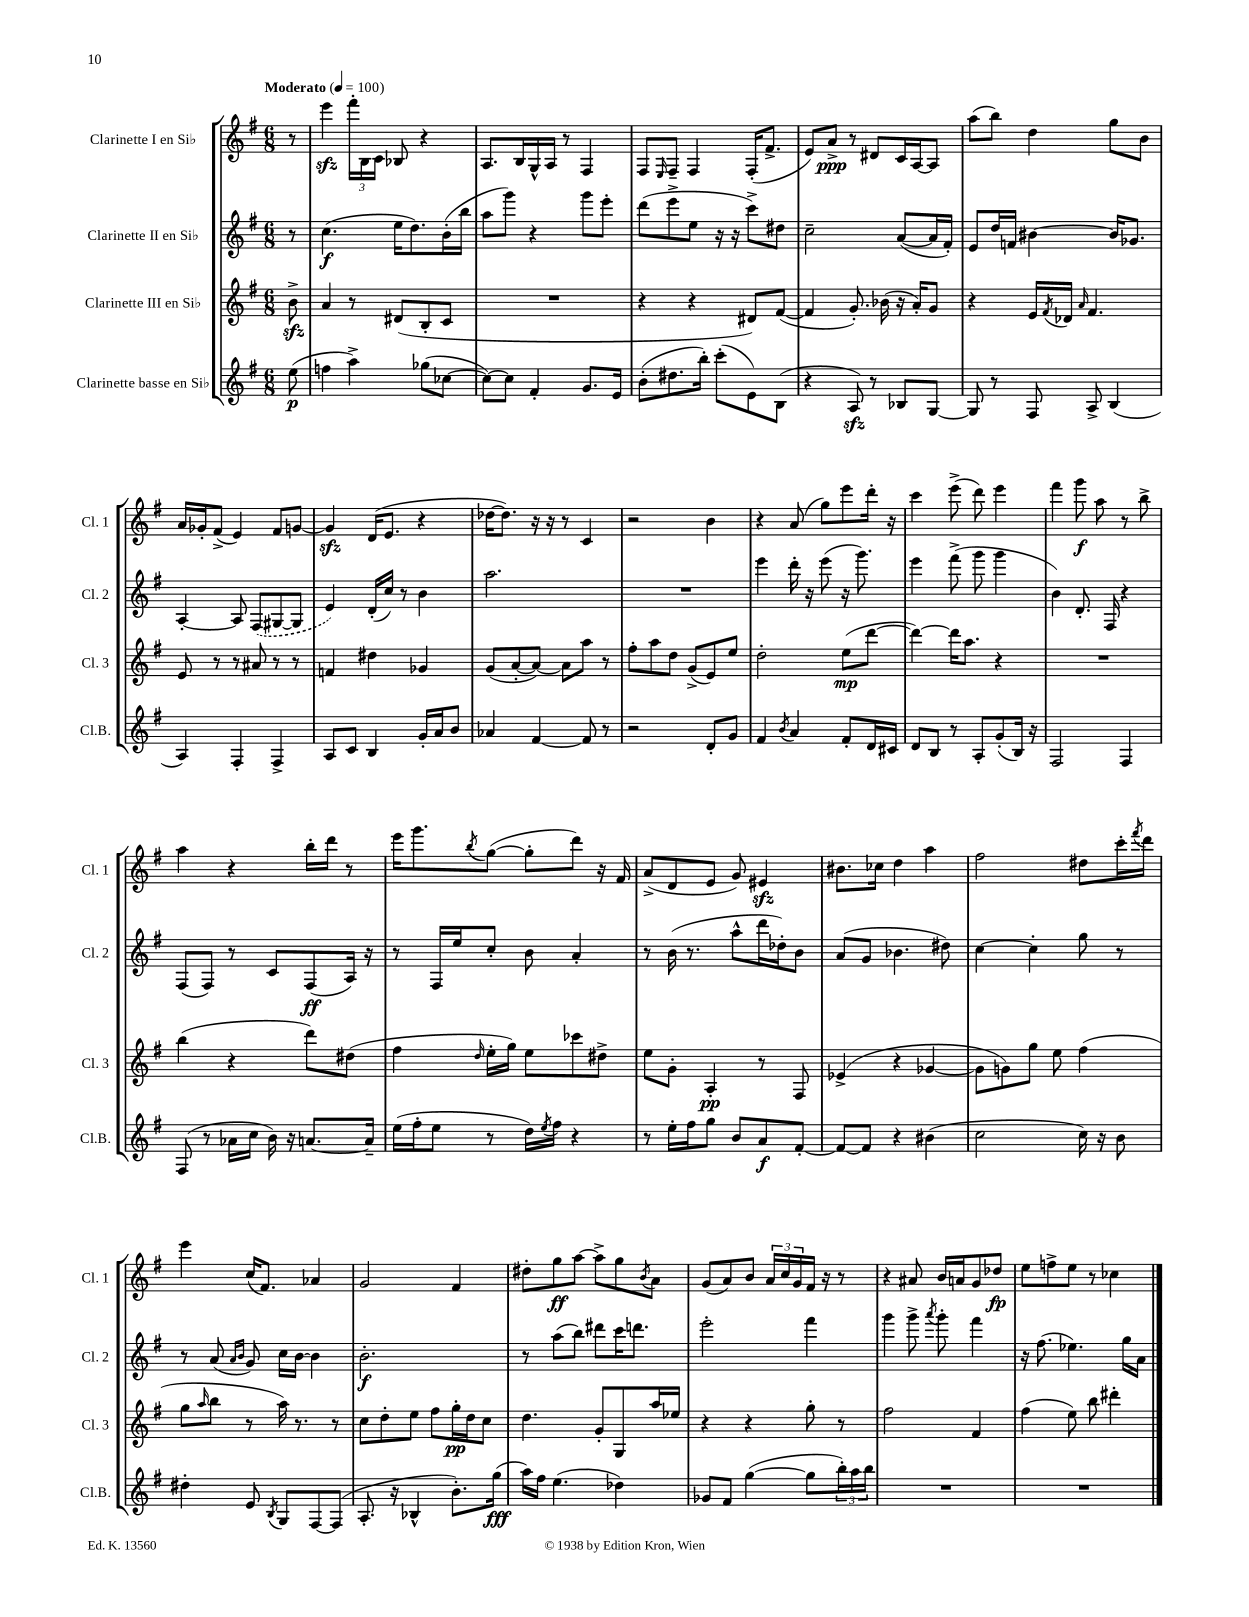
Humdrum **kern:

**kern	**dynam	**kern	**dynam	**kern	**dynam	**kern	**dynam
*part4	*part4	*part3	*part3	*part2	*part2	*part1	*part1
*staff4	*staff4	*staff3	*staff3	*staff2	*staff2	*staff1	*staff1
*I"Clarinette basse en Si♭	*	*I"Clarinette III en Si♭	*	*I"Clarinette II en Si♭	*	*I"Clarinette I en Si♭	*
*I'Cl.B.	*	*I'Cl. 3	*	*I'Cl. 2	*	*I'Cl. 1	*
*clefG2	*	*clefG2	*	*clefG2	*	*clefG2	*
*k[f#]	*	*k[f#]	*	*k[f#]	*	*k[f#]	*
*M6/8	*	*M6/8	*	*M6/8	*	*M6/8	*
*MM100	*	*MM100	*	*MM100	*	*MM100	*
=	=	=	=	=	=	=	=
!	!	!	!	!	!	!LO:TX:a:B:t=Moderato	!
(8ee\	p	8bzz^\	.	8r	.	8r	.
=1	=1	=1	=1	=1	=1	=1	=1
4ffn\	.	4a/	.	(4.cc\	f	4eeezz\	.
4aa^\)	.	8r	.	.	.	24fff#'\LL	.
.	.	.	.	.	.	24B\	.
.	.	.	.	.	.	24c\JJ	.
.	.	(8d#X/L	.	16ee\KL	.	8B-X/	.
.	.	.	.	8.dd\)	.	.	.
(8gg-X\L	.	8B'/	.	.	.	4r	.
[8cc-X\J	.	8c/J	.	(16b'\L	.	.	.
.	.	.	.	16bb\JJ	.	.	.
=2	=2	=2	=2	=2	=2	=2	=2
8cc-\L_)	.	2.r	.	8aa\L	.	8.A/L	.
8cc-\J]	.	.	.	8ggg\J)	.	.	.
.	.	.	.	.	.	16B/L	.
4f#'/	.	.	.	4r	.	16G^^/	.
.	.	.	.	.	.	16A/JJ	.
.	.	.	.	.	.	8r	.
8.g/L	.	.	.	8ggg\L	.	4F#/	.
.	.	.	.	8eee'\J	.	.	.
16e/Jk	.	.	.	.	.	.	.
=3	=3	=3	=3	=3	=3	=3	=3
(8b'\L	.	4r	.	(8ddd\L	.	8F#/L	.
.	.	.	.	.	.	16qqE/	.
8.dd#X\	.	.	.	8eee^\	.	8F#~/J	.
.	.	4r	.	8ee\J	.	4F#/	.
16bb'\Jk)	.	.	.	.	.	.	.
(8ccc'\L	.	.	.	16r	.	.	.
.	.	.	.	16r	.	.	.
8e\)	.	8d#X/L)	.	8ccc^\L)	.	(16F#'/KL	.
.	.	.	.	.	.	8.f#^/J	.
(8B\J	.	([8f#/J	.	8dd#X\J	.	.	.
=4	=4	=4	=4	=4	=4	=4	=4
4r	.	4f#/]	.	2cc~\	.	8e/L)	.
.	.	.	.	.	.	8a^/J	ppp
8Azz/)	.	8.g'/)	.	.	.	8r	.
8r	.	.	.	.	.	8d#X/L	.
.	.	(16b-X\	.	.	.	.	.
8B-X/L	.	16r	.	([8a/L	.	16c/L	.
.	.	16a'/KL)	.	.	.	[16A/J	.
[8G/J	.	8g/J	.	16a/L]	.	8A/J]	.
.	.	.	.	16f#'/JJ)	.	.	.
=5	=5	=5	=5	=5	=5	=5	=5
8G/]	.	4r	.	8e/L	.	(8aa\L	.
8r	.	.	.	16dd/L	.	8bb\J)	.
.	.	.	.	16fn/JJ	.	.	.
8F#/	.	16e/LL	.	[4b#X\	.	4dd\	.
.	.	8qf#/	.	.	.	.	.
.	.	16d-X/JJ	.	.	.	.	.
.	.	16qqa/	.	.	.	.	.
8A^/	.	4.f#/	.	.	.	.	.
(4B/	.	.	.	16b#/KL]	.	8gg\L	.
.	.	.	.	8.g-X/J	.	.	.
.	.	.	.	.	.	8b\J	.
!!LO:LB:g=z
=6	=6	=6	=6	=6	=6	=6	=6
4A/)	.	8e/	.	[4A'/	.	16a/LL	.
.	.	.	.	.	.	16g-X'/J	.
.	.	8r	.	.	.	(8f#^/J	.
4F#'/	.	8r	.	8A/]	.	4e/)	.
.	.	8a#X/	.	(8F#/L	.	.	.
4F#^/	.	8r	.	[8G#X/	.	8f#/L	.
.	.	8r	.	8G#/J]	.	[8gn/J	.
=7	=7	=7	=7	=7	=7	=7	=7
8A/L	.	4fn/	.	4e/)	.	4gzz/]	.
8c/J	.	.	.	.	.	.	.
4B/	.	4dd#X\	.	(16d'/LL	.	(16d/KL	.
.	.	.	.	16cc/JJ)	.	8.e/J	.
.	.	.	.	8r	.	.	.
16g'/LL	.	4g-X/	.	4b\	.	4r	.
16a/J	.	.	.	.	.	.	.
8b/J	.	.	.	.	.	.	.
=8	=8	=8	=8	=8	=8	=8	=8
4a-X/	.	(8g/L	.	2.aa\	.	[16dd-X\KL	.
.	.	.	.	.	.	8.dd-\J])	.
.	.	[8a'/	.	.	.	.	.
[4f#/	.	8a/J_)	.	.	.	16r	.
.	.	.	.	.	.	16r	.
.	.	8a\L]	.	.	.	8r	.
8f#/]	.	8aa\J	.	.	.	4c/	.
8r	.	8r	.	.	.	.	.
=9	=9	=9	=9	=9	=9	=9	=9
2r	.	8ff#'\L	.	2.r	.	2r	.
.	.	8aa\	.	.	.	.	.
.	.	8dd\J	.	.	.	.	.
.	.	(8g^/L	.	.	.	.	.
8d'/L	.	8e/)	.	.	.	4b\	.
8g/J	.	8ee/J	.	.	.	.	.
=10	=10	=10	=10	=10	=10	=10	=10
4f#/	.	2dd'\	.	4eee\	.	4r	.
8qb/	.	.	.	.	.	.	.
4a/	.	.	.	16ddd'\	.	(8a/	.
.	.	.	.	16r	.	.	.
.	.	.	.	(8eee\	.	8gg\L)	.
8f#'/L	.	(8ee\L	mp	16r	.	8eee\	.
.	.	.	.	8.ggg\)	.	.	.
16d/L	.	[8ddd\J	.	.	.	16ddd'\Jk	.
16c#X/JJ	.	.	.	.	.	16r	.
=11	=11	=11	=11	=11	=11	=11	=11
8d/L	.	4ddd\_)	.	4eee\	.	4ccc\	.
8B/J	.	.	.	.	.	.	.
8r	.	16ddd\KL]	.	(8fff#^\	.	(8eee^\	.
.	.	8.aa\J	.	.	.	.	.
8A'/L	.	.	.	8ggg\	.	8ddd\)	.
(8g'/	.	4r	.	4ggg\	.	4eee\	.
16B/Jk)	.	.	.	.	.	.	.
16r	.	.	.	.	.	.	.
=12	=12	=12	=12	=12	=12	=12	=12
2F#/	.	2.r	.	4b\)	.	4fff#\	.
.	.	.	.	8.d'/	.	8ggg\	f
.	.	.	.	.	.	8aa\	.
.	.	.	.	16F#/	.	.	.
4F#/	.	.	.	4r	.	8r	.
.	.	.	.	.	.	8bb^\	.
!!LO:LB:g=z
=13	=13	=13	=13	=13	=13	=13	=13
(8F#/	.	(4bb\	.	(8F#/L	.	4aa\	.
8r	.	.	.	8F#/J)	.	.	.
16a-X\LL	.	4r	.	8r	.	4r	.
16cc\JJ	.	.	.	.	.	.	.
16b\)	.	.	.	8c/L	.	.	.
16r	.	.	.	.	.	.	.
[8.an/L	.	8ddd\L)	.	(8F#/	ff	16bb'\LL	.
.	.	.	.	.	.	16ddd\JJ	.
.	.	(8dd#X\J	.	16A/Jk)	.	8r	.
16a~/Jk]	.	.	.	16r	.	.	.
=14	=14	=14	=14	=14	=14	=14	=14
(16ee\LL	.	4ff#\	.	8r	.	16eee\KL	.
16ff#'\J	.	.	.	.	.	8.ggg\	.
8ee\J	.	.	.	16F#/LL	.	.	.
.	.	.	.	16ee/J	.	.	.
.	.	16qqdd/	.	.	.	8qbb/	.
8r	.	16ee'\LL	.	8cc'/J	.	([8gg\J	.
.	.	16gg\JJ)	.	.	.	.	.
16dd\LL)	.	8ee\L	.	8b\	.	8gg'\L]	.
8qee/	.	.	.	.	.	.	.
16ff#\JJ	.	.	.	.	.	.	.
4r	.	8ccc-X\	.	4a'/	.	8ddd\J)	.
.	.	8dd#X^\J	.	.	.	16r	.
.	.	.	.	.	.	16f#/	.
=15	=15	=15	=15	=15	=15	=15	=15
8r	.	8ee\L	.	8r	.	(8a^/L	.
16ee'\LL	.	8g'\J	.	(16b\	.	8d/	.
16ff#\J	.	.	.	8.r	.	.	.
8gg\J	.	4A'/	pp	.	.	8e/J	.
8b/L	.	.	.	8aa^^\L	.	8g/)	.
8a/	f	8r	.	16ddd\L	.	4e#Xzz/	.
.	.	.	.	16dd-X'\J)	.	.	.
[8f#'/J	.	8F#/	.	8b\J	.	.	.
=16	=16	=16	=16	=16	=16	=16	=16
8f#/L_	.	(4e-X^/	.	(8a/L	.	8.b#X\L	.
8f#/J]	.	.	.	8g/J	.	.	.
.	.	.	.	.	.	16cc-X\Jk	.
4r	.	4r	.	4.b-X\	.	4dd\	.
(4b#X\	.	[4g-X/	.	.	.	4aa\	.
.	.	.	.	8dd#X\)	.	.	.
=17	=17	=17	=17	=17	=17	=17	=17
2cc\	.	8g-\L]	.	[4cc\	.	2ff#\	.
.	.	8gn\)	.	.	.	.	.
.	.	8gg\J	.	4cc'\]	.	.	.
.	.	8ee\	.	.	.	.	.
16cc\)	.	(4ff#\	.	8gg\	.	8dd#X\L	.
16r	.	.	.	.	.	.	.
8b\	.	.	.	8r	.	16ccc'\L	.
.	.	.	.	.	.	8qfff#/	.
.	.	.	.	.	.	16ddd\JJ	.
!!LO:LB:g=z
=18	=18	=18	=18	=18	=18	=18	=18
4dd#X'\	.	8gg\L	.	8r	.	4eee\	.
.	.	16qqaa/	.	.	.	.	.
.	.	8bb\J	.	(8a/	.	.	.
.	.	.	.	16qqa/LL	.	.	.
.	.	.	.	16qqb/JJ	.	.	.
8e/	.	8r	.	8g/)	.	(16cc/KL	.
.	.	.	.	.	.	8.f#/J)	.
8qB/	.	.	.	.	.	.	.
8G/L	.	16aa\)	.	16cc\LL	.	.	.
.	.	8.r	.	[16b\JJ	.	.	.
[8F#/	.	.	.	4b\]	.	4a-X/	.
(8F#/J]	.	8r	.	.	.	.	.
=19	=19	=19	=19	=19	=19	=19	=19
8.A'/	.	8cc\L	.	2.b'\	f	2g/	.
.	.	8dd'\	.	.	.	.	.
16r	.	.	.	.	.	.	.
4B-X^^/	.	8ee\J	.	.	.	.	.
.	.	8ff#\L	.	.	.	.	.
8.b'\L)	.	16gg'\L	pp	.	.	4f#/	.
.	.	16dd\J	.	.	.	.	.
.	.	8cc\J	.	.	.	.	.
(16gg\Jk	fff	.	.	.	.	.	.
=20	=20	=20	=20	=20	=20	=20	=20
16aa\LL)	.	4.dd\	.	8r	.	8dd#X'\L	.
16ff#\JJ	.	.	.	.	.	.	.
(4.ee\	.	.	.	(8aa\L	.	8gg\	ff
.	.	.	.	8bb\J)	.	[8aa\J	.
.	.	8g'/L	.	8ddd#X\L	.	8aa^\L]	.
4dd-X\)	.	8G/	.	16ccc\K	.	8gg\	.
.	.	.	.	8.dddn\J	.	.	.
.	.	.	.	.	.	8qb/	.
.	.	16aa/L	.	.	.	8a\J	.
.	.	16ee-X/JJ	.	.	.	.	.
=21	=21	=21	=21	=21	=21	=21	=21
8g-X/L	.	4r	.	2eee'\	.	(8g/L	.
8f#/J	.	.	.	.	.	8a/)	.
([4gg\	.	4r	.	.	.	8b/J	.
.	.	.	.	.	.	24a/LL	.
.	.	.	.	.	.	24cc/	.
.	.	.	.	.	.	24g/	.
8gg\L]	.	8gg'\	.	4fff#\	.	16f#/JJ	.
.	.	.	.	.	.	16r	.
24bb'\L)	.	8r	.	.	.	8r	.
24aa\	.	.	.	.	.	.	.
24bb\JJ	.	.	.	.	.	.	.
=22	=22	=22	=22	=22	=22	=22	=22
2.r	.	2ff#\	.	4ggg\	.	4r	.
.	.	.	.	8ggg^\	.	8a#X/	.
.	.	.	.	8qaaa/	.	.	.
.	.	.	.	8ggg'\	.	16b/LL	.
.	.	.	.	.	.	16an/J	.
.	.	4f#/	.	4fff#\	.	8g/	.
.	.	.	.	.	.	8dd-X/J	fp
=23	=23	=23	=23	=23	=23	=23	=23
2.r	.	(4ff#\	.	16r	.	8ee\L	.
.	.	.	.	(8.ff#\	.	.	.
.	.	.	.	.	.	8ffn^\	.
.	.	8ee\)	.	4.ee-X\)	.	8ee\J	.
.	.	8bb\	.	.	.	8r	.
.	.	4ddd#X'\	.	.	.	4cc-X\	.
.	.	.	.	16gg\LL	.	.	.
.	.	.	.	16a\JJ	.	.	.
==	==	==	==	==	==	==	==
*-	*-	*-	*-	*-	*-	*-	*-
